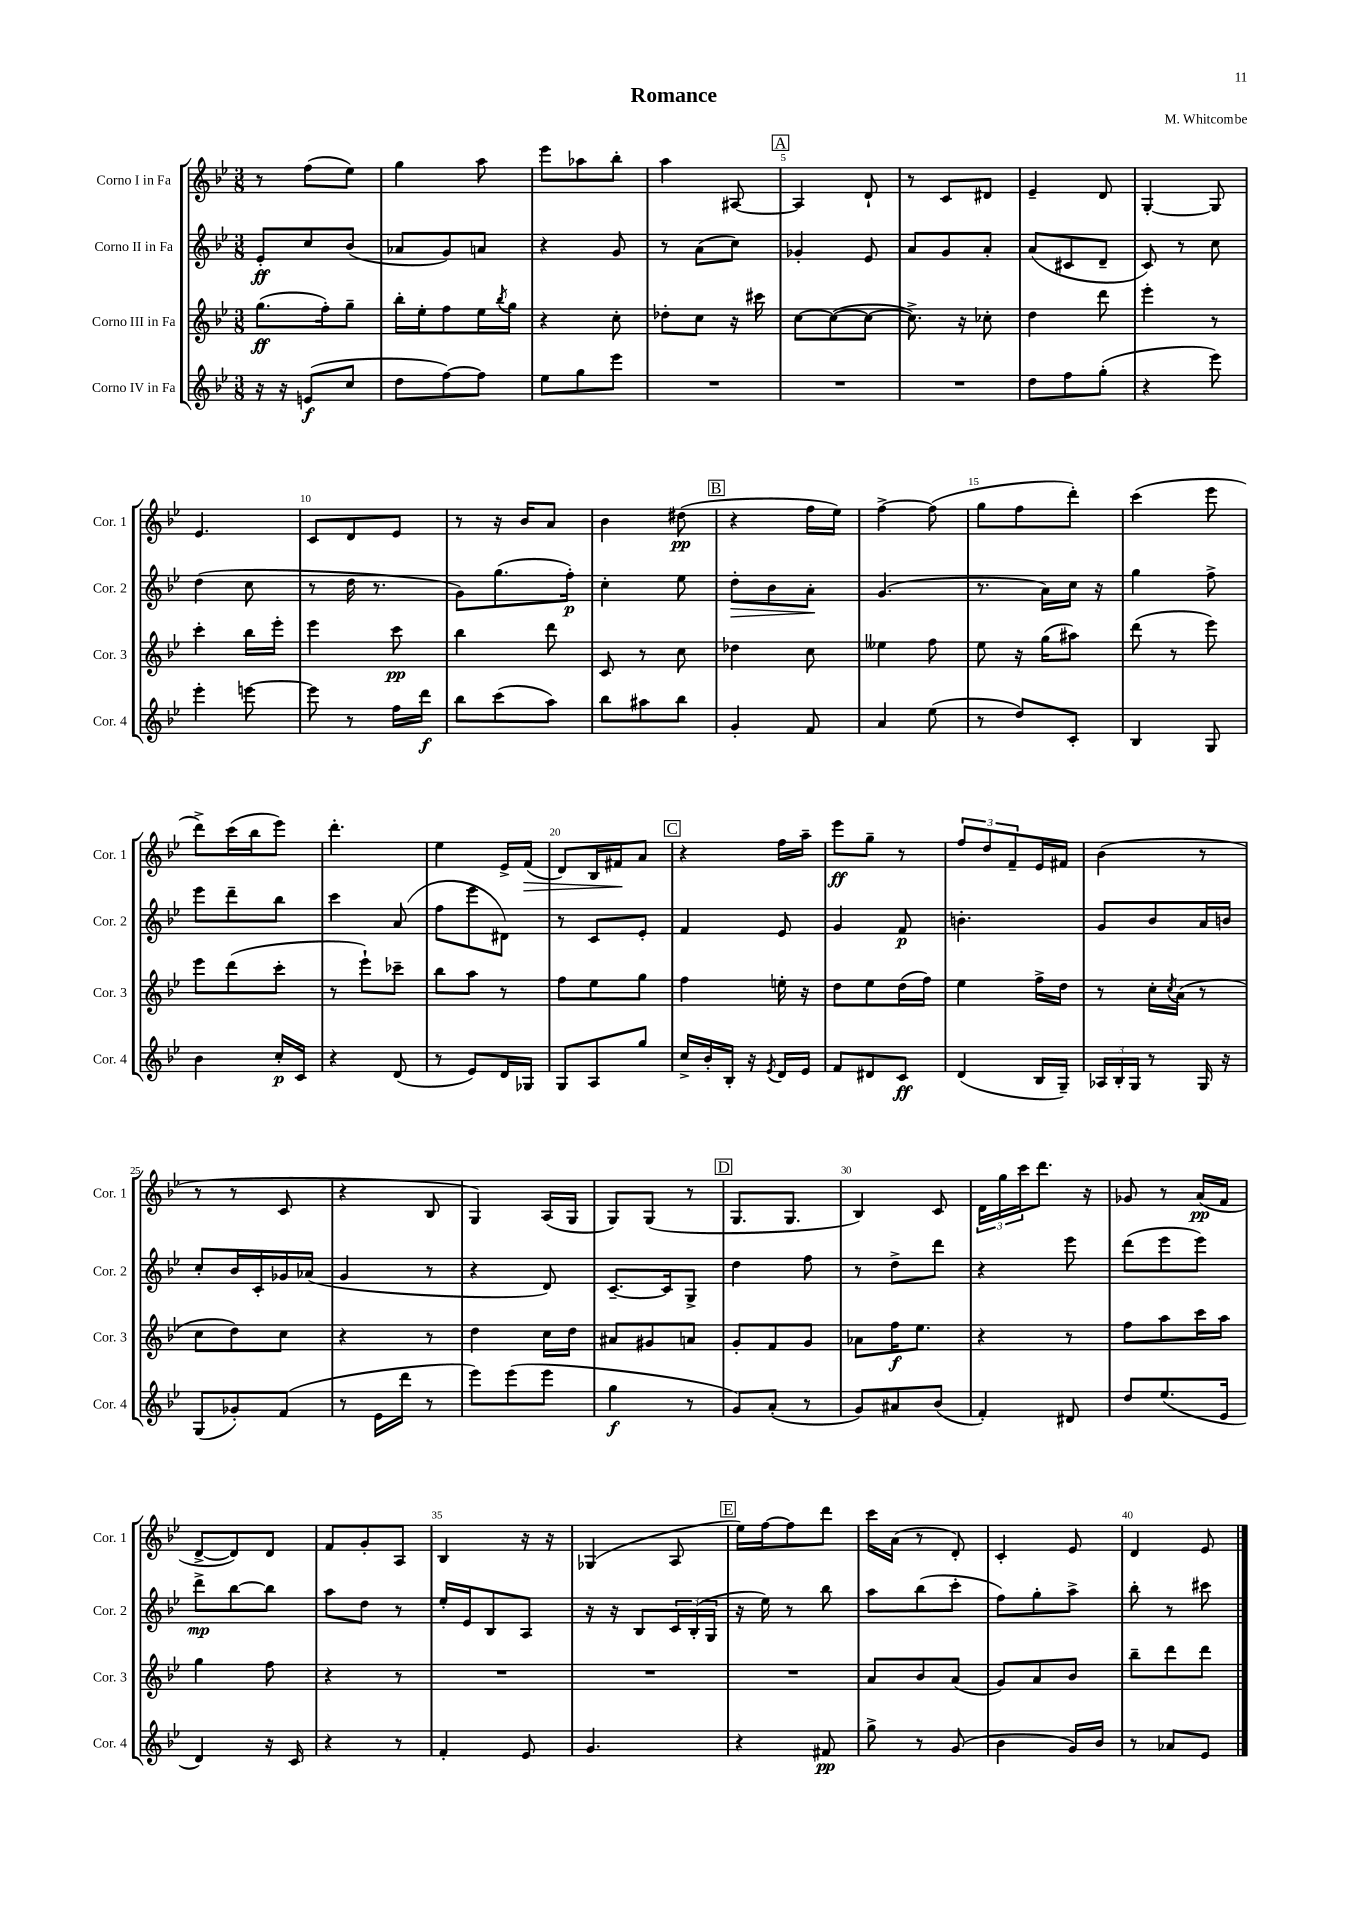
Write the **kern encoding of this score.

**kern	**kern	**kern	**kern
*staff4	*staff3	*staff2	*staff1
*clefG2	*clefG2	*clefG2	*clefG2
*k[b-e-]	*k[b-e-]	*k[b-e-]	*k[b-e-]
*M3/8	*M3/8	*M3/8	*M3/8
16r	(8.gg	8e-'	8r
16r	.	.	.
(8e	.	8cc	(8ff
.	16ff')	.	.
8cc	8gg~	(8b-	8ee-)
=	=	=	=
8dd	16bb-'	8a-	4gg
.	16ee-'	.	.
[8ff)	8ff	8g)	.
8ff]	16ee-	8a	8aa
.	8qbb-	.	.
.	16gg	.	.
=	=	=	=
8ee-	4r	4r	8eee-
8gg	.	.	8aa-
8eee-	8cc'	8g	8bb-'
=	=	=	=
4.r	8dd-'	8r	4aa
.	8cc	(8a	.
.	16r	8cc)	[8A#
.	16ccc#	.	.
=	=	=	=
4.r	[8cc	4g-'	4A#]
.	(8cc_	.	.
.	8cc_	8e-	8d`
=	=	=	=
4.r	8.cc^])	8a	8r
.	.	8g	8c
.	16r	.	.
.	8cc-'	8a'	8d#
=	=	=	=
8dd	4dd	(8a	4e-~
8ff	.	8c#	.
(8gg'	8ddd	8d~	8d
=	=	=	=
4r	4eee-'	8c)	[4G'
.	.	8r	.
8eee-)	8r	8cc	8G]
=	=	=	=
4eee-'	4ccc'	(4dd	4.e-
[8eee	16bb-	8cc	.
.	16eee-'	.	.
=	=	=	=
8eee]	4eee-	8r	8c
8r	.	16dd	8d
.	.	8.r	.
16ff	8ccc	.	8e-
16ddd	.	.	.
=	=	=	=
8bb-	4bb-	8g)	8r
(8ccc	.	(8.gg	16r
.	.	.	16b-
8aa)	8ddd	.	8a
.	.	16ff')	.
=	=	=	=
8bb-	8c	4cc'	4b-
8aa#	8r	.	.
8bb-	8cc	8ee-	(8dd#
=	=	=	=
4g'	4dd-	8dd'	4r
.	.	8b-	.
8f	8cc	8a'	16ff
.	.	.	16ee-)
=	=	=	=
4a	4ee--	(4.g	[4ff^
(8ee-	8ff	.	(8ff]
=	=	=	=
8r	8ee-	8.r	8gg
8dd)	16r	.	8ff
.	(16gg	16a)	.
8c'	8aa#)	16cc	8ddd')
.	.	16r	.
=	=	=	=
4B-	(8ddd	4gg	(4ccc
.	8r	.	.
8G	8eee-)	8ff^	8eee-
=	=	=	=
4b-	8eee-	8eee-	8ddd^)
.	(8ddd	8ddd~	(16ccc
.	.	.	16bb-
16cc'	8ccc'	8bb-	8eee-)
16c	.	.	.
=	=	=	=
4r	8r	4ccc	4.ddd'
.	8eee-`)	.	.
(8d	8ccc-~	(8a	.
=	=	=	=
8r	8bb-	8ff	4ee-
8e-)	8aa	8eee-	.
16d	8r	8d#)	16e-^
16G-	.	.	(16f
=	=	=	=
8G	8ff	8r	8d)
8A	8ee-	8c	16B-
.	.	.	16f#
8gg	8gg	8e-'	8a
=	=	=	=
16cc^	4ff	4f	4r
16b-'	.	.	.
16B-'	.	.	.
16r	.	.	.
8qe-	.	.	.
16d	16ee'	8e-	16ff
16e-	16r	.	16aa~
=	=	=	=
8f	8dd	4g	8eee-
8d#	8ee-	.	8gg~
8c	(16dd	8f	8r
.	16ff)	.	.
=	=	=	=
(4d	4ee-	4.b'	12ff
.	.	.	12dd
.	.	.	12f~
16B-	16ff^	.	16e-
16G~)	16dd	.	16f#
=	=	=	=
24A-	8r	8g	(4b-
24B-'	.	.	.
24G	.	.	.
8r	16cc'	8b-	.
.	8qcc	.	.
.	(16a	.	.
16G	8r	16a	8r
16r	.	16b	.
=	=	=	=
(8G	8cc	8cc'	8r
8g-')	8dd)	16b-	8r
.	.	16c'	.
(8f	8cc	16g-	8c
.	.	(16a-	.
=	=	=	=
8r	4r	4g	4r
16e-	.	.	.
16ddd	.	.	.
8r	8r	8r	8B-
=	=	=	=
8eee-)	4dd	4r	4G)
(8eee-	.	.	.
8eee-	16cc	8d)	(16A
.	16dd	.	16G
=	=	=	=
4gg	8a#	[8.c~	8G)
.	8g#	.	(8G
.	.	16c]	.
8r	8a	8G^	8r
=	=	=	=
8g)	8g'	4dd	8.G
(8a'	8f	.	.
.	.	.	8.G
8r	8g	8ff	.
=	=	=	=
8g)	8a-	8r	4B-)
8a#	16ff	8dd^	.
.	8.ee-	.	.
(8b-	.	8ddd	8c
=	=	=	=
4f')	4r	4r	24d
.	.	.	24gg
.	.	.	24ccc
.	.	.	8.ddd
8d#	8r	8eee-	.
.	.	.	16r
=	=	=	=
8dd	8ff	(8ddd	8g-
(8.ee-	8aa	8eee-	8r
.	16ccc	8eee-)	(16a
16e-	16aa	.	16f
=	=	=	=
4d)	4gg	8ddd^	[8d^
.	.	[8bb-	8d])
16r	8ff	8bb-]	8d
16c	.	.	.
=	=	=	=
4r	4r	8aa	8f
.	.	8dd	8g'
8r	8r	8r	8A
=	=	=	=
4f'	4.r	16ee-'	4B-
.	.	16e-	.
.	.	8B-	.
8e-	.	8A	16r
.	.	.	16r
=	=	=	=
4.g	4.r	16r	(4G-
.	.	16r	.
.	.	8B-	.
.	.	24c	8A
.	.	(24B-'	.
.	.	24G	.
=	=	=	=
4r	4.r	16r	16ee-)
.	.	16ee-)	[16ff
.	.	8r	8ff]
8f#	.	8bb-	8ddd
=	=	=	=
8gg^	8a	8aa	16ccc
.	.	.	(16a
8r	8b-	(8bb-	8r
(8g	(8a	8ccc'	8d')
=	=	=	=
4b-	8g)	8ff)	4c'
.	8a	8gg'	.
16g)	8b-	8aa^	8e-
16b-	.	.	.
=	=	=	=
8r	8bb-~	8bb-'	4d
8a-	8ddd	8r	.
8e-	8ddd	8ccc#	8e-
==	==	==	==
*-	*-	*-	*-
